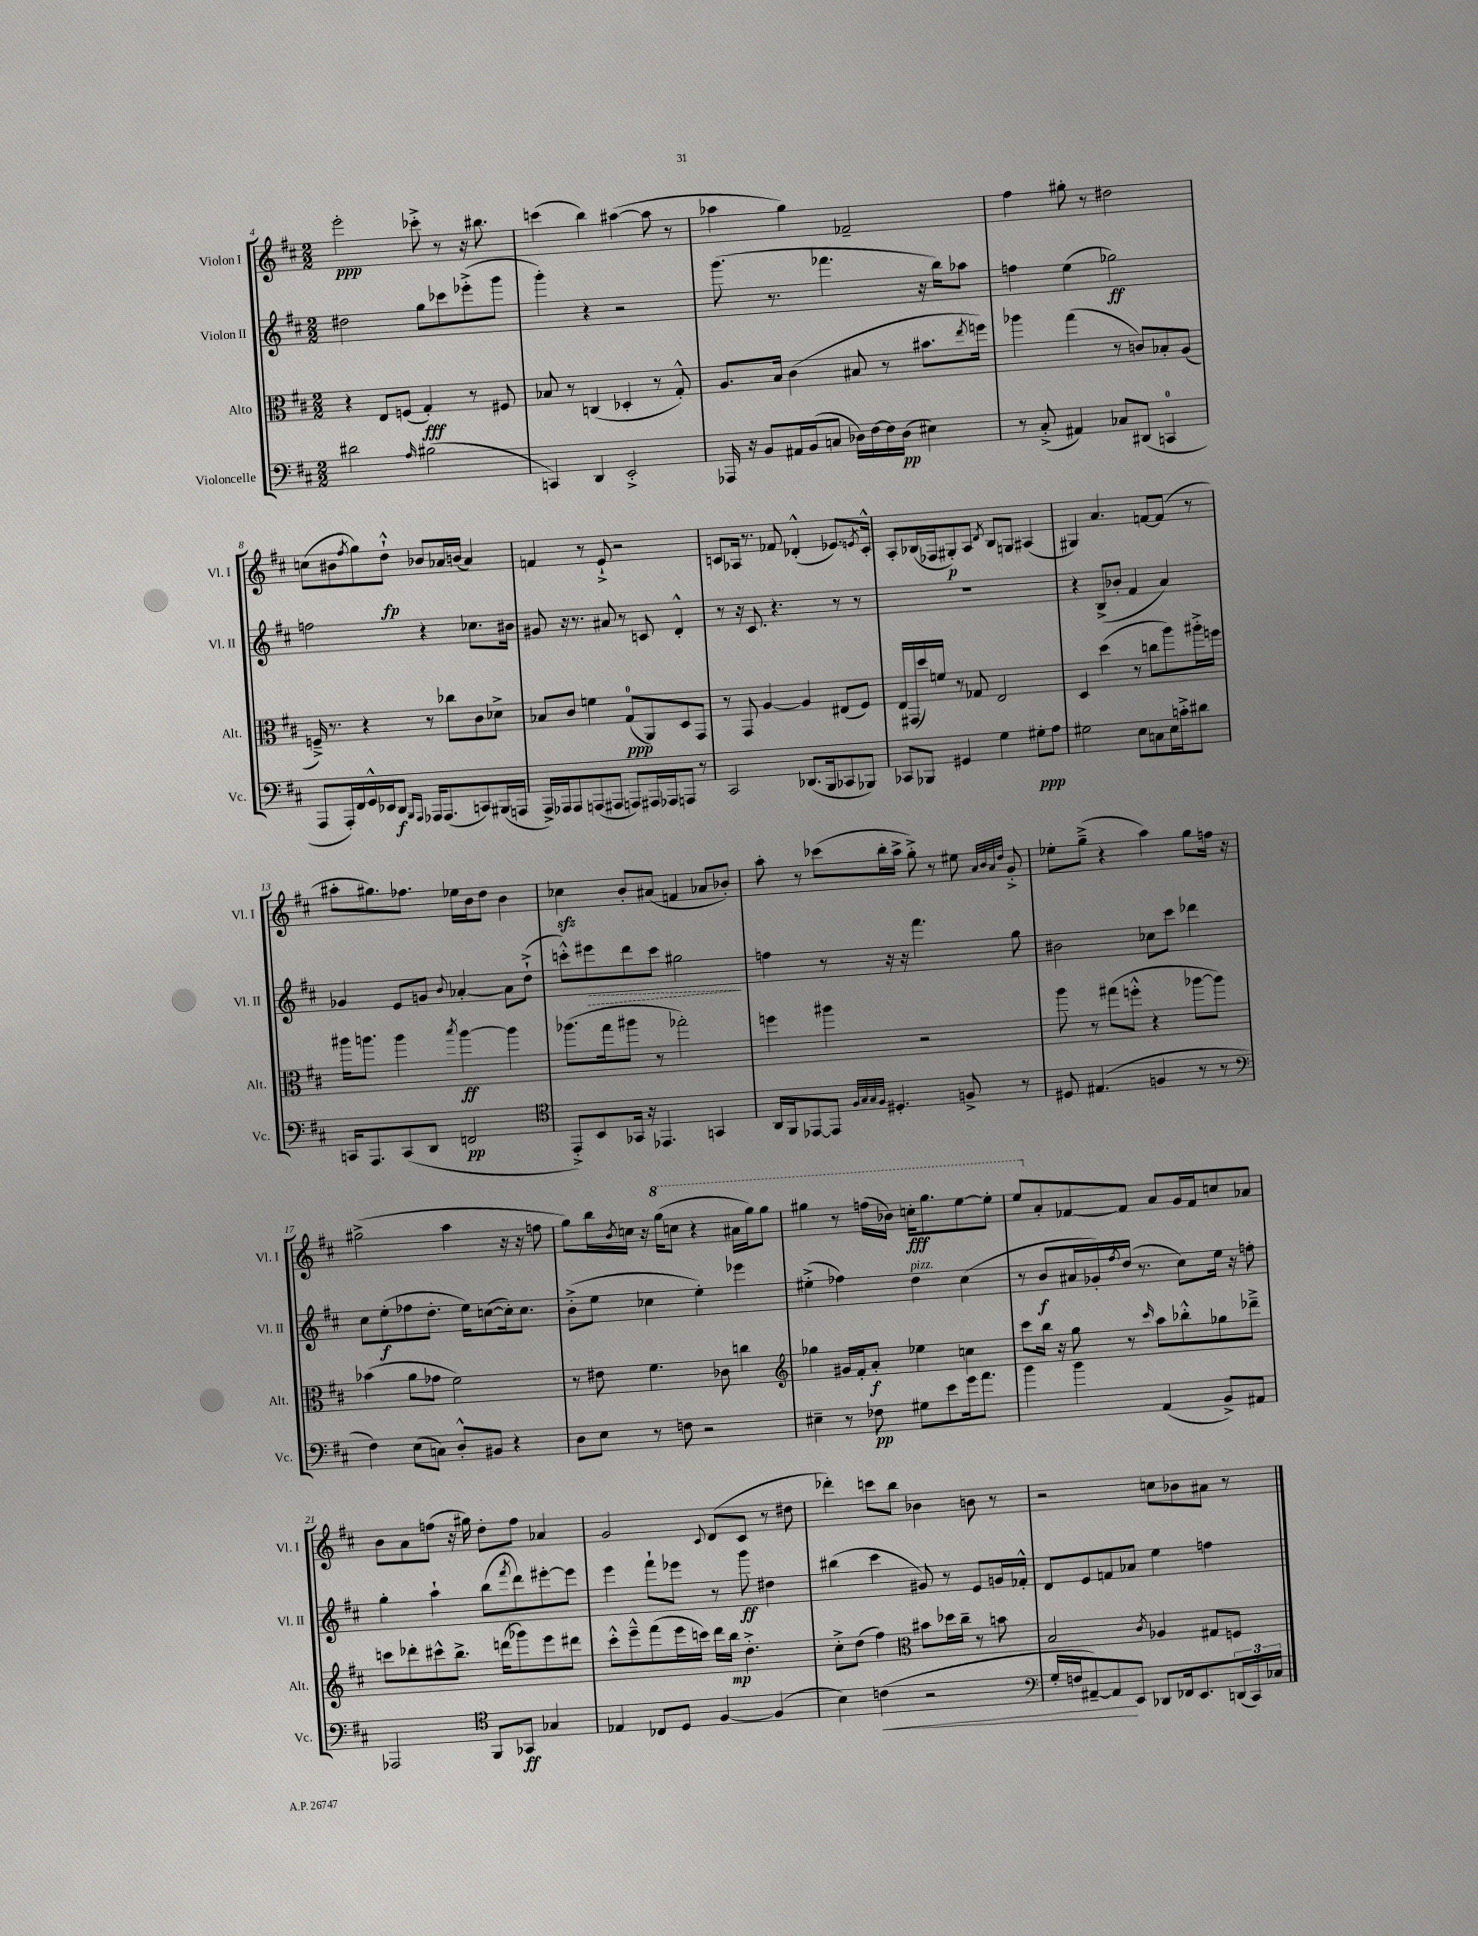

**kern	**dynam	**kern	**dynam	**kern	**dynam	**kern	**dynam
*part4	*part4	*part3	*part3	*part2	*part2	*part1	*part1
*staff4	*staff4	*staff3	*staff3	*staff2	*staff2	*staff1	*staff1
*I"Violoncelle	*	*I"Alto	*	*I"Violon II	*	*I"Violon I	*
*I'Vc.	*	*I'Alt.	*	*I'Vl. II	*	*I'Vl. I	*
*clefF4	*	*clefC3	*	*clefG2	*	*clefG2	*
*k[f#c#]	*	*k[f#c#]	*	*k[f#c#]	*	*k[f#c#]	*
*M2/2	*	*M2/2	*	*M2/2	*	*M2/2	*
=4	=4	=4	=4	=4	=4	=4	=4
2d#X\	.	4r	.	2dd#X\	.	2eee'\	ppp
.	.	8E/L	.	.	.	.	.
.	.	(8Fn/J	.	.	.	.	.
16qqA/	.	.	.	.	.	.	.
(2B#X\	.	4G'/)	fff	8gg\L	.	8ccc-X'^\	.
.	.	.	.	8ccc-X\	.	8r	.
.	.	8r	.	(8eee-X'^\	.	16r	.
.	.	.	.	.	.	8.bb#X\	.
.	.	8F#X/	.	8ggg\J	.	.	.
=5	=5	=5	=5	=5	=5	=5	=5
4CCn/)	.	8B-X/	.	4ggg'\)	.	(4cccn\	.
.	.	8r	.	.	.	.	.
4DD/	.	(4Cn/	.	4r	.	4bb\)	.
2EE'^/	.	4D-X'/	.	2r	.	([4aa#X\	.
.	.	8r	.	.	.	8aa#\]	.
.	.	8G'^^/)	.	.	.	8r	.
=6	=6	=6	=6	=6	=6	=6	=6
16AAA-X/	.	8.A/L	.	(8.ggg\	.	4aa-X\	.
16r	.	.	.	.	.	.	.
8BB/L	.	.	.	.	.	.	.
.	.	16B/Jk	.	8.r	.	.	.
16AA#X/L	.	(4c#\	.	.	.	4gg\)	.
(16BB/J	.	.	.	.	.	.	.
8Cn/J	.	.	.	4.fff-X\	.	.	.
16D-X\LL)	.	8B#X/	.	.	.	2f-X~/	.
[16F#\	.	.	.	.	.	.	.
16F#\]	.	8r	.	.	.	.	.
(16D-\JJ	pp	.	.	.	.	.	.
4E#X\)	.	8.b#X\L	.	16r	.	.	.
.	.	.	.	16bb\KL)	.	.	.
.	.	.	.	8aa-X\J	.	.	.
.	.	8qee/	.	.	.	.	.
.	.	16ffn\Jk)	.	.	.	.	.
=7	=7	=7	=7	=7	=7	=7	=7
8r	.	4aa-X\	.	4ffn\	.	4ff#\	.
(8C#'^/	.	.	.	.	.	.	.
4AA#X/)	.	(4gg\	.	(4ee\	.	8gg#X'\	.
.	.	.	.	.	.	8r	.
8C-X/L	.	8r	.	2gg-X\)	ff	2dd#X\	.
(8DD#X/J	.	8cn/L)	.	.	.	.	.
4CCn/	.	8B-X'/	.	.	.	.	.
.	.	(8A/J	.	.	.	.	.
!!LO:LB:g=z
=8	=8	=8	=8	=8	=8	=8	=8
8AAA/L	.	16Fn~^/)	.	2ffn\	.	(8ccn\L	.
.	.	8.r	.	.	.	.	.
16AAA'/L)	.	.	.	.	.	8b#X\	.
16FF#/	.	.	.	.	.	.	.
.	.	.	.	.	.	8qff#/	.
16GG^^/	.	4r	.	.	.	8gg\)	.
16EE-X/J	.	.	.	.	.	.	.
8DD/J	f	.	.	.	.	8dd`^^\J	fp
16qqBBB/LL	.	.	.	.	.	.	.
16qqAAA/JJ	.	.	.	.	.	.	.
16AAA-X/KL	.	8r	.	4r	.	8b-X/L	.
(8.AAA-/	.	.	.	.	.	.	.
.	.	8cc-X\L	.	.	.	16a-X/L	.
.	.	.	.	.	.	(16bn/JJ	.
8CCn/)	.	8c#\	.	8.cc-X\L	.	4a-/)	.
(16BBB#X/L	.	8d-X^\J	.	.	.	.	.
16AAAn/JJ	.	.	.	16b#X\Jk	.	.	.
=9	=9	=9	=9	=9	=9	=9	=9
16AAA^/LL)	.	8B-X/L	.	8g#X/	.	4fn/	.
16AAA-X/J	.	.	.	.	.	.	.
8AAA-/	.	8c#/J	.	16r	.	.	.
.	.	.	.	8.r	.	.	.
(8AAAn/	.	4fn\	.	.	.	8r	.
8AAA#X/J	.	.	.	8a#X/	.	8e`^/	.
8AAAn/L)	.	(8G/L	ppp	8r	.	2r	.
16AAA#X/L	.	8AA/)	.	8cn/	.	.	.
16AAA-X/J	.	.	.	.	.	.	.
8AAAn/J	.	8D/	.	4d'^^/	.	.	.
8r	.	8GG/J	.	.	.	.	.
=10	=10	=10	=10	=10	=10	=10	=10
2CC#/	.	8r	.	8r	.	8cn/L	.
.	.	8GG/	.	16r	.	16A-X/Jk	.
.	.	.	.	8.c#/	.	8.r	.
.	.	[4A/	.	.	.	.	.
.	.	.	.	4.r	.	8f-X/	.
(8.DD-X/L	.	4A/]	.	.	.	(4d-X'^^/	.
16BBB/k	.	.	.	.	.	.	.
8CC-X/	.	(8E#X/L	.	8r	.	8.e-X/L)	.
8BBB-X/J)	.	8F#/J)	.	8r	.	.	.
.	.	.	.	.	.	8qen/	.
.	.	.	.	.	.	16c'^^/Jk	.
=11	=11	=11	=11	=11	=11	=11	=11
8CC-X/L	.	16E/LL	.	1r	.	8A'/L	.
.	.	(16GG#X/	.	.	.	.	.
8BBB-X/J	.	16dd/)	.	.	.	(16B-X/L	.
.	.	16fn/JJ	.	.	.	16F-X/J	.
4GG#X/	.	8r	.	.	.	8G#X'/)	p
.	.	8G-X/	.	.	.	8A/J	.
.	.	.	.	.	.	8qd/	.
4G\	.	2E/	.	.	.	8B-/L	.
.	.	.	.	.	.	8Gn/J	.
8G#X'\L	ppp	.	.	.	.	(4A#X/	.
8A\J	.	.	.	.	.	.	.
=12	=12	=12	=12	=12	=12	=12	=12
2G#X\	.	4D/	.	4r	.	4G#X/)	.
.	.	(4dd\	.	(8B^/L	.	4.a/	.
.	.	.	.	8b-X'/J	.	.	.
8E\L	.	8r	.	4f#/	.	.	.
8Cn\	.	8ccn\L	.	.	.	[8fn/L	.
16E\L	.	8aa\)	.	4a/)	.	(8f/J]	.
16cn'^\J	.	.	.	.	.	.	.
8d#X\J	.	16aa#X'^\L	.	.	.	8r	.
.	.	16ffn\JJ	.	.	.	.	.
!!LO:LB:g=z
=13	=13	=13	=13	=13	=13	=13	=13
16CCn/KL	.	16aa#X\KL	.	4g-X/	.	8aa#X'\L	.
8.AAA/	.	8.aan\J	.	.	.	.	.
.	.	.	.	.	.	8.gg#X\)	.
(8CC/	.	4aa\	.	8e/L	.	.	.
.	.	.	.	.	.	8.ff-X\J	.
8DD/J	.	.	.	8gn/J	.	.	.
.	.	8qbb/	.	8qqb/	.	.	.
2FFn/	pp	[4aa\	ff	[4a-X'/	.	16ee-X\LL	.
.	.	.	.	.	.	16b\J	.
.	.	.	.	.	.	8dd\J	.
.	.	4aa\]	.	8a-\L]	.	4b\	.
.	.	.	.	(8dd`^\J	.	.	.
=14	=14	=14	=14	=14	=14	=14	=14
*clefC4	*	*	*	*	*	*	*
8EE'^/L)	.	(8.aa-X\L	.	8cccn'^^\L)	.	4cc-Xzz\	.
!	!	!	!	!	!LO:HP:b	!	!
8BB/	.	.	.	8eee#X\	>	.	.
.	.	16gg\k	.	.	.	.	.
16GG-X/Jk	.	8aa#X\J	.	8ddd\	.	8b'/L	.
16r	.	.	.	.	.	.	.
4.EE-X/	.	8r	.	8ccc\J	.	(8a#X/J	.
.	.	2gg-X'\)	.	2gg#X\	.	4fn/	.
4GGn/	.	.	.	.	.	8a-X/L	.
.	.	.	.	.	.	8b-X'/J)	.
.	.	.	.	.	]	.	.
=15	=15	=15	=15	=15	=15	=15	=15
16AA/LL	.	4ffn\	.	4ffn\	.	8aa'\	.
16FF#/J	.	.	.	.	.	.	.
[8EE-X/	.	.	.	.	.	8r	.
8EE-/J]	.	4aa#X\	.	8r	.	(8ccc-X\L	.
32qqF#/LLL	.	.	.	.	.	.	.
32qqG/	.	.	.	.	.	.	.
32qqG/	.	.	.	.	.	.	.
32qqF#/JJJ	.	.	.	.	.	.	.
4.D#X'/	.	.	.	16r	.	16bb'\L	.
.	.	.	.	16r	.	16aa^\JJ	.
.	.	2r	.	4.fff#\	.	8gg'^\)	.
.	.	.	.	.	.	8r	.
8Fn^/	.	.	.	.	.	8ee#X\	.
.	.	.	.	.	.	32qqa/LLL	.
.	.	.	.	.	.	32qqb/	.
.	.	.	.	.	.	32qqa/	.
.	.	.	.	.	.	32qqdd/JJJ	.
8r	.	.	.	8gg\	.	8g'^/	.
=16	=16	=16	=16	=16	=16	=16	=16
8D#X/	.	8aa\	.	2b#X\	.	8ee-X'\L	.
(4.E#X/	.	8r	.	.	.	(8gg~^\J	.
.	.	(8gg#X\L	.	.	.	4r	.
.	.	8ffn'^^\J	.	.	.	.	.
4Fn/	.	4r	.	8cc-X\L	.	4aa\)	.
.	.	.	.	8ccc#\J	.	.	.
8r	.	[8aa-X\L	.	4ddd-X\	.	8gg\L	.
8r	.	8aa-\J])	.	.	.	16ffn\Jk	.
.	.	.	.	.	.	16r	.
!!LO:LB:g=z
=17	=17	=17	=17	=17	=17	=17	=17
*clefF4	*	*	*	*	*	*	*
4F#\)	.	(4b-X\	.	8cc#\L	.	(2gg#X^\	.
.	.	.	.	(8ee'\	f	.	.
(8E\L	.	8a\L	.	8ff-X\	.	.	.
8Cn\J)	.	8g-X\J	.	8.dd'\J	.	.	.
8D'^^/L	.	2f#\)	.	.	.	4aa\	.
.	.	.	.	16ee\KL)	.	.	.
8BB#X/J	.	.	.	([8ccn\	.	.	.
4r	.	.	.	16cc'\k])	.	16r	.
.	.	.	.	8.cc\J	.	16r	.
.	.	.	.	.	.	8ffn\	.
=18	=18	=18	=18	=18	=18	=18	=18
8D\L	.	8r	.	(8b'^\L	.	8gg\L)	.
8E\J	.	8e#X\	.	8ee\J	.	16bb\L	.
.	.	.	.	.	.	8qb/	.
.	.	.	.	.	.	16ccn\JJ	.
8r	.	4.f#\	.	4cc-X\	.	16r	.
*	*	*	*	*	*	*8va	*
.	.	.	.	.	.	(16ggg\KL	.
8Fn\	.	.	.	.	.	8cccn\J	.
2r	.	.	.	4ee'\)	.	4r	.
.	.	8c-X\	.	.	.	.	.
.	.	4ccn\	.	4eee-X\	.	16aa#X\LL	.
.	.	.	.	.	.	16ggg\J)	.
.	.	.	.	.	.	8ggg\J	.
=19	=19	=19	=19	=19	=19	=19	=19
*	*	*clefG2	*	*	*	*	*
4E#X~\	.	4gg-X\	.	(4ee#X'^\	.	4ggg#X\	.
8r	.	16g#X/LL	.	4ff-X\)	.	8r	.
.	.	16f#'/J	.	.	.	.	.
8F-X\	pp	8a'/J	f	.	.	(16fffn\LL	.
.	.	.	.	.	.	16bb-X\JJ)	.
!	!	!	!	!LO:TX:a:i:t=pizz.	!	!	!
8G#X\L	.	4ee-X\	.	4dd\	.	16cccn'\KL	fff
.	.	.	.	.	.	8.ggg#\	.
8e\	.	.	.	.	.	.	.
16g\k	.	4ccn\	.	(4cc#\	.	[8eee\	.
8.a\J	.	.	.	.	.	.	.
.	.	.	.	.	.	8eee'\J]	.
=20	=20	=20	=20	=20	=20	=20	=20
4b\	.	8ccc#\L	.	8r	.	8eee/L	.
*	*	*	*	*	*	*X8va	*
.	.	16bb\Jk	.	8b/L	f	8a'/	.
.	.	16r	.	.	.	.	.
4b\	.	8gg\	.	16a#X/L	.	[8f-X/	.
.	.	.	.	16g-X'/)	.	.	.
.	.	.	.	8qff#/	.	.	.
.	.	8r	.	(16dd/JJ	.	8f-/J]	.
.	.	.	.	8.r	.	.	.
.	.	16qqccc#/	.	.	.	.	.
(4AA/	.	8aa\L	.	.	.	8a/L	.
.	.	8bb-X'^^\	.	8cc#\L)	.	16g/L	.
.	.	.	.	.	.	16f-/J	.
8BB^/L)	.	8gg-X\	.	16ee\Jk	.	8ccn/	.
.	.	.	.	16r	.	.	.
8AA#X/J	.	8ddd-X~^\J	.	8ffn'\	.	8a-X/J	.
!!LO:LB:g=z
=21	=21	=21	=21	=21	=21	=21	=21
2AAA-X/	.	8cccn\L	.	4gg'\	.	8b\L	.
.	.	8ddd-X'\	.	.	.	8a\	.
.	.	8ccc#X^^\	.	4aa`\	.	(8ffn\J	.
.	.	8.bb^\J	.	.	.	16r	.
.	.	.	.	.	.	16gg#X\)	.
*clefC4	*	*	*	*	*	*	*
8FF#/L	.	.	.	(8bb\L	.	8dd'\L	.
.	.	(16dddn\KL	.	.	.	.	.
.	.	.	.	8qfff#/	.	.	.
8GG-X/J	ff	8ggg-X\)	.	8ddd\)	.	8ff\J	.
4G-X/	.	8eee\	.	[8eee#X'\	.	4a-X/	.
.	.	8ddd#X\J	.	8eee#\J]	.	.	.
=22	=22	=22	=22	=22	=22	=22	=22
4E-X/	.	8ccc#'^^\L	.	4eee\	.	2g/	.
.	.	8eee~^^\	.	.	.	.	.
8C-X/L	.	(8fff#\	.	8fff#`\L	.	.	.
8D/J	.	16eee\L	.	8eee-X\J	.	.	.
.	.	16cccn\JJ)	.	.	.	.	.
.	.	.	.	.	.	8qqc#/	.
[4F#/	.	16ddd\LL	.	8r	.	(8d/L	.
.	.	16bb\JJ	mp	.	.	.	.
.	.	4.dd'^\	.	8ggg\	ff	8c#/J	.
(4F#/]	.	.	.	4dd#X\	.	8r	.
.	.	.	.	.	.	8dd#X\	.
=23	=23	=23	=23	=23	=23	=23	=23
4B\)	.	8cc#'^\L	.	(4bb#X\	.	4ddd-X'\)	.
.	.	(8dd\J	.	.	.	.	.
!	!LO:HP:b	!	!	!	!	!	!
(4cn\	<	4ff#\)	.	4ccc#\	.	8cccn\L	.
.	.	.	.	.	.	8bb\J	.
*	*	*clefC3	*	*	*	*	*
2r	.	8b#X\L	.	8g#X/)	.	4b-X\	.
.	.	16dd-X\L	.	8r	.	.	.
.	.	16cc#~\JJ	.	.	.	.	.
.	.	8r	.	8e/L	.	8bn\	.
.	.	8bn\	.	16gn/L	.	8r	.
.	.	.	.	16f-X'^^/JJ	.	.	.
=24	=24	=24	=24	=24	=24	=24	=24
*clefF4	*	*	*	*	*	*	*
16G'/LL	.	2B/	.	8d/L	.	2r	.
16Fn/J	.	.	.	.	.	.	.
[8AA#X~/)	.	.	.	8e/	.	.	.
8AA#/]	.	.	.	8fn/	.	.	.
8EE/J	[	.	.	8a-X/J	.	.	.
.	.	8qc#/	.	.	.	.	.
8DD-X/L	.	4A-X/	.	4ee\	.	8ccn\L	.
16FF-X/k	.	.	.	.	.	8b-X\	.
8.EE/	.	.	.	.	.	.	.
.	.	8G#X/L	.	4ffn\	.	8a#X\J	.
(24DDn/L	.	8Fn/J	.	.	.	8r	.
24CC#/)	.	.	.	.	.	.	.
24C-X/JJ	.	.	.	.	.	.	.
==	==	==	==	==	==	==	==
*-	*-	*-	*-	*-	*-	*-	*-
